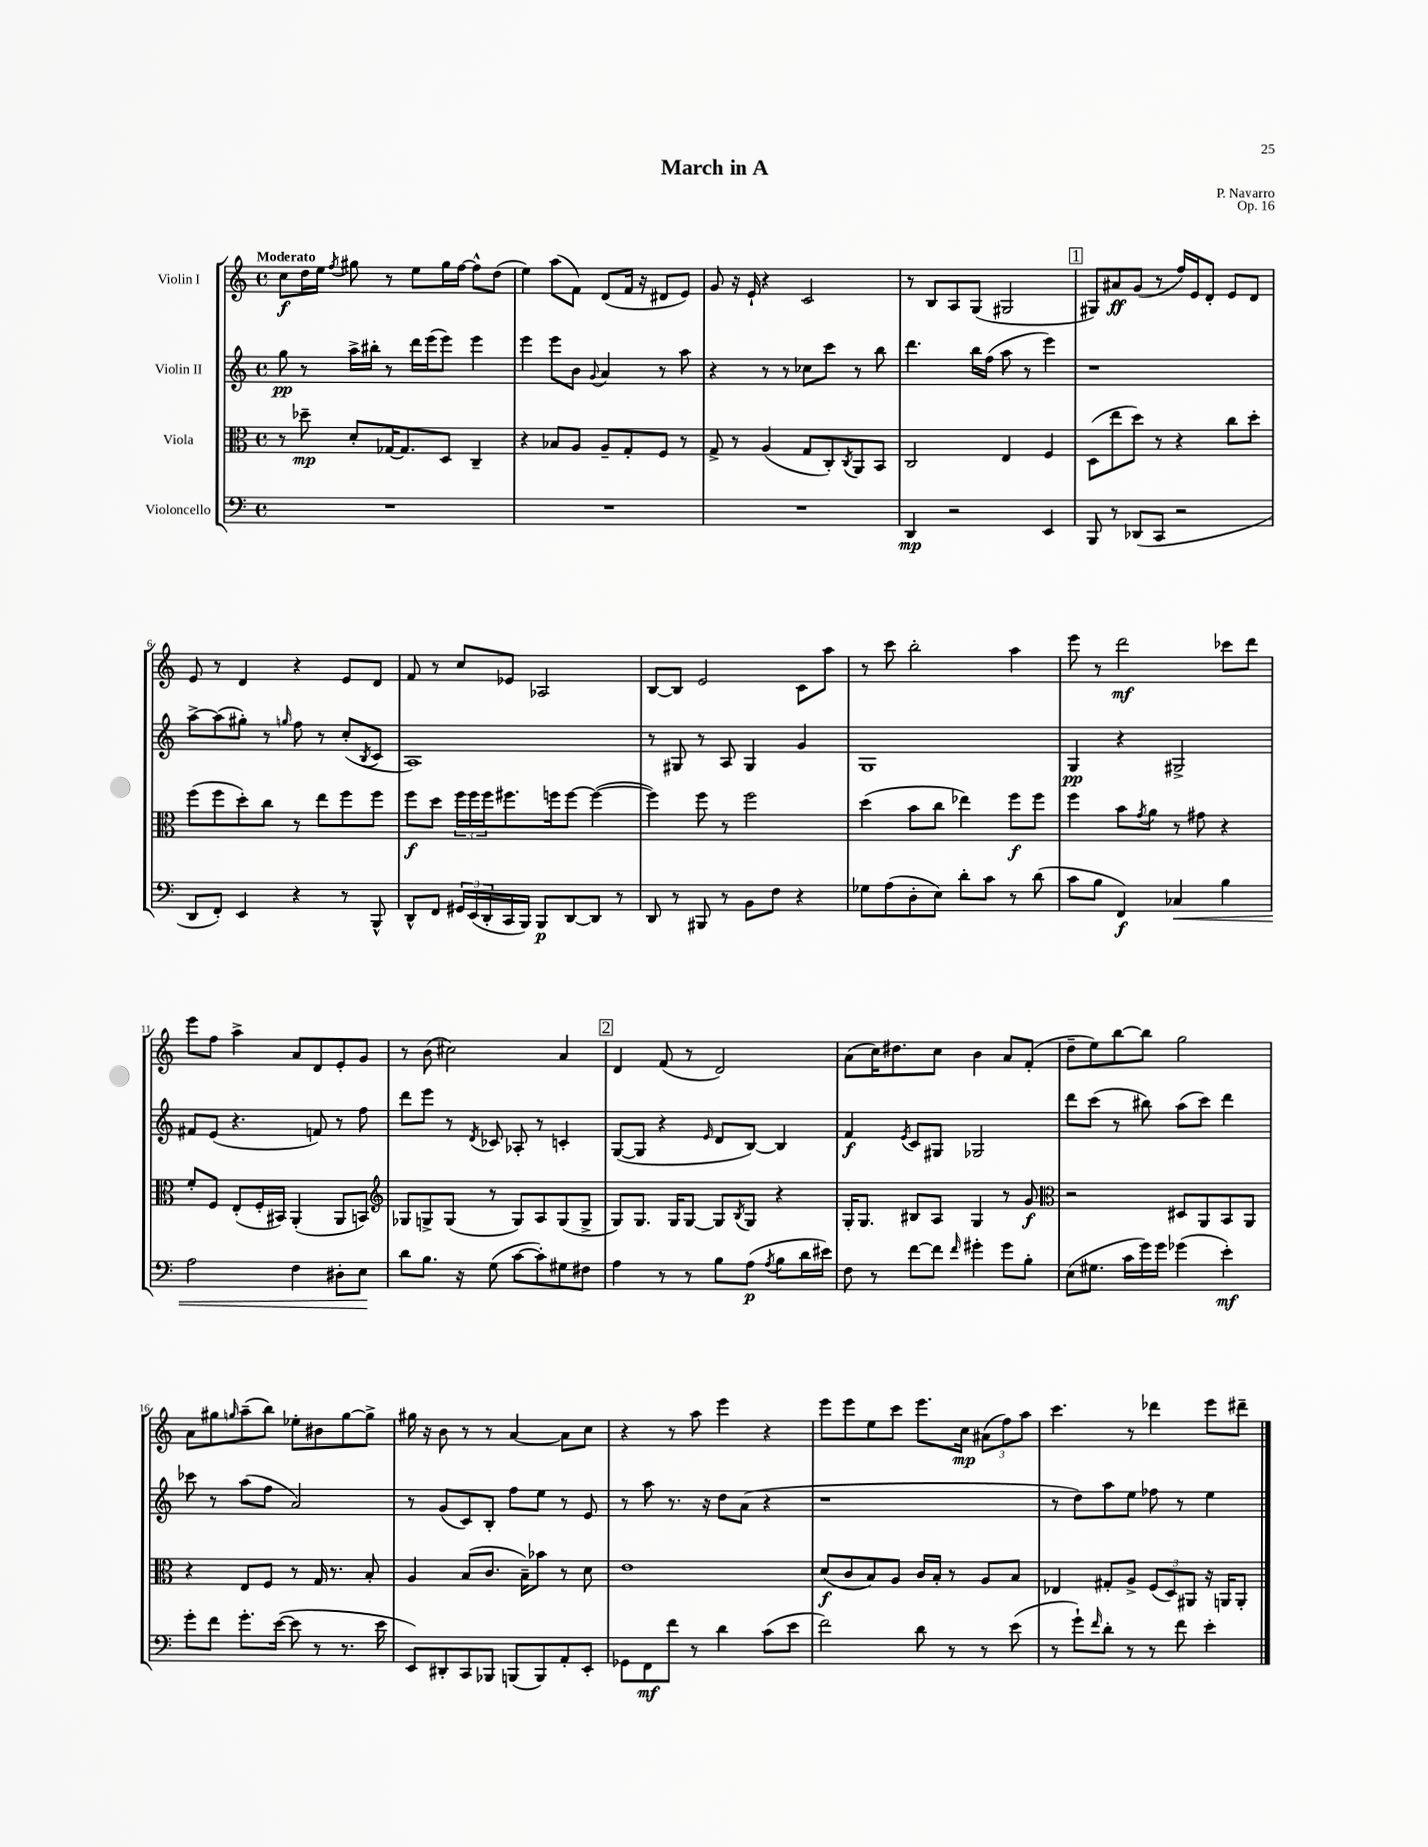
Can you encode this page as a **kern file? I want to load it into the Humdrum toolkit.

**kern	**kern	**kern	**kern
*staff4	*staff3	*staff2	*staff1
*clefF4	*clefC3	*clefG2	*clefG2
*k[]	*k[]	*k[]	*k[]
*M4/4	*M4/4	*M4/4	*M4/4
*met(c)	*met(c)	*met(c)	*met(c)
1r	8r	8gg	8cc
.	8dd-~	8r	16dd
.	.	.	16ee
.	.	.	8qff
.	8d'	16aa^	8gg#
.	.	16bb#'	.
.	[16G-	8r	8r
.	8.G-]	.	.
.	.	16ddd	8ee
.	.	(16eee	.
.	8D	8eee)	16gg#
.	.	.	[16ff
.	4C~	4eee	8ff^^]
.	.	.	(8dd
=	=	=	=
1r	4r	4eee	4ee)
.	8B-	8eee	(8aa
.	8A	8b	8f)
.	.	8qqg	.
.	8A~	4a	(8d
.	8G'	.	16f
.	.	.	16r
.	8F	8r	8d#
.	8r	8aa	8e)
=	=	=	=
1r	8G^	4r	8g
.	8r	.	16r
.	.	.	16e`
.	(4A	8r	4r
.	.	8r	.
.	8G	8cc-	2c
.	8C')	8ccc	.
.	8qC	.	.
.	8AA	8r	.
.	8BB	8bb	.
=	=	=	=
4DD	2C	4.ddd	8r
.	.	.	8B
2r	.	.	8A
.	.	16bb	(8G
.	.	(16ff	.
.	4E	8aa	2G#
.	.	8r	.
4EE	4F	4eee)	.
=	=	=	=
8BBB	(8D	1r	8G#)
8r	8ee	.	8a#
(8DD-	8dd)	.	(8g
8CC	8r	.	8r
2r	4r	.	16ff)
.	.	.	16e
.	.	.	8d'
.	8cc	.	8e
.	8dd'	.	8d
=	=	=	=
8DD	(8ff	[8aa^	8e
8FF')	8ff	(8aa]	8r
4EE	8dd')	8gg#')	4d
.	8cc	8r	.
.	.	16qqgg	.
4r	8r	8ff	4r
.	8ee	8r	.
8r	8ff	(8cc'	8e
.	.	8qB	.
8BBB^^	8ff	8c	8d
=	=	=	=
8DD^^	8ff	1A)	8f
8FF	8dd	.	8r
24GG#	24ff	.	8cc
(24EE	24ff	.	.
24DD'	24ff	.	.
16CC	8.ff#	.	8e-
16BBB)	.	.	.
8BBB	.	.	2A-
.	16ff	.	.
[8DD	[8ff	.	.
8DD]	(4ff_	.	.
8r	.	.	.
=	=	=	=
8DD	4ff])	8r	[8B
8r	.	8G#	8B]
8BBB#	8ff	8r	2e
8r	8r	8A	.
8BB	2ff	4G#	.
8F	.	.	.
4r	.	4g	8c
.	.	.	8aa
=	=	=	=
8G-	(4dd	1G	8r
(8A	.	.	8ccc
8D'	8b	.	2bb'
8E)	8cc	.	.
8d'	4ee-)	.	.
8c	.	.	.
8r	8ff	.	4aa
(8d	8ff	.	.
=	=	=	=
8c	4ff	4G	8eee
8B	.	.	8r
4FF)	8b	4r	2ddd
.	8qg	.	.
.	8a	.	.
4C-	8r	2G#^	.
.	8g#	.	.
4B	4r	.	8ccc-
.	.	.	8ddd
=	=	=	=
2A	8f'	8f#	8eee
.	8F	(8e	8ff
.	(8E'	4.r	4aa^
.	16F'	.	.
.	16BB#)	.	.
4F	(4AA'	.	8a
.	.	8f)	8d
8D#'	8AA	8r	8e'
8E	8BB)	8ff	8g
=	=	=	=
*	*clefG2	*	*
8d	8G-	8ddd	8r
8.B	8G^	8eee	(8b
.	(8G	8r	2cc#)
16r	.	.	.
.	.	8qd	.
(8G	8r	8c-	.
[8c	8G)	8A-'	.
8c'])	8A	8r	.
8G#	(8G	4c'	4a
8F#	8G^	.	.
=	=	=	=
4A	8G)	([8G	4d
.	8.G	8G]	.
8r	.	4r	(8f
.	16G	.	.
8r	[8G	.	8r
.	.	16qqe	.
8B	8G]	8d	2d)
.	8qB	.	.
(8A	8G	[8B)	.
8qA	.	.	.
8B	4r	4B]	.
16d	.	.	.
16e#)	.	.	.
=	=	=	=
8F	16G'	4f	(8a
.	8.G	.	.
8r	.	.	16cc)
.	.	.	8.dd#
.	.	8qe	.
[8f	8B#	8c	.
8f]	8A	8G#	8cc
16qqf	.	.	.
4g#'	4G	2G-	4b
8g#	8r	.	8a
8B'	8g	.	(8f'
=	=	=	=
*	*clefC3	*	*
(8E	2r	8ddd	8dd~
8.G#	.	(8ccc	8ee)
.	.	8r	[8bb
16c	.	.	.
16g)	.	8bb#)	8bb]
16g	.	.	.
(4g-	8D#	(8aa	2gg
.	8AA	8ccc)	.
4e')	8BB	4ddd	.
.	8AA	.	.
=	=	=	=
8g'	4r	8ccc-	8a
8f	.	8r	8gg#
.	.	.	16qqgg
8.g'	8E	(8aa	(8aa~
.	8F	8ff	8bb)
([16e	.	.	.
8e]	8r	2a)	8ee-'
8r	16G	.	8b#
.	8.r	.	.
8.r	.	.	[8gg
.	8B'	.	8gg^]
16e	.	.	.
=	=	=	=
8EE)	4A	8r	16gg#
.	.	.	16r
8DD#'	.	(8g	8b
8CC	(8B	8c)	8r
8BBB-	8.c	8B'	8r
(8BBB	.	8ff	[4a
.	16B~)	.	.
8BBB)	8b-	8ee	.
8AA'	8r	8r	8a]
8EE'	8d	8e	8cc
=	=	=	=
8GG-	1e	8r	4r
8FF	.	8aa	.
8f	.	8.r	8r
8r	.	.	8aa
.	.	16r	.
4d	.	8dd	4eee
.	.	(8a	.
(8c	.	4r	4r
8e	.	.	.
=	=	=	=
2f)	(8d	1r	8eee
.	8c	.	8eee
.	8B)	.	8ee
.	8A	.	8ccc
8d	16c	.	8.eee
.	16B'	.	.
8r	8r	.	.
.	.	.	16cc
8r	8A	.	(12a#
.	.	.	12ff)
(8e	8B	.	.
.	.	.	12aa
=	=	=	=
8r	4E-	8r	4.ccc
8g`)	.	8dd)	.
16qqf	.	.	.
8d'	8G#'	8aa	.
8r	8A^	8ee	8r
8r	(12F	8ff-	4ddd-
.	12D)	.	.
8f	.	8r	.
.	12AA#	.	.
4e'	16r	4ee	8eee
.	16AA	.	.
.	8AA'	.	8ddd#~
==	==	==	==
*-	*-	*-	*-
